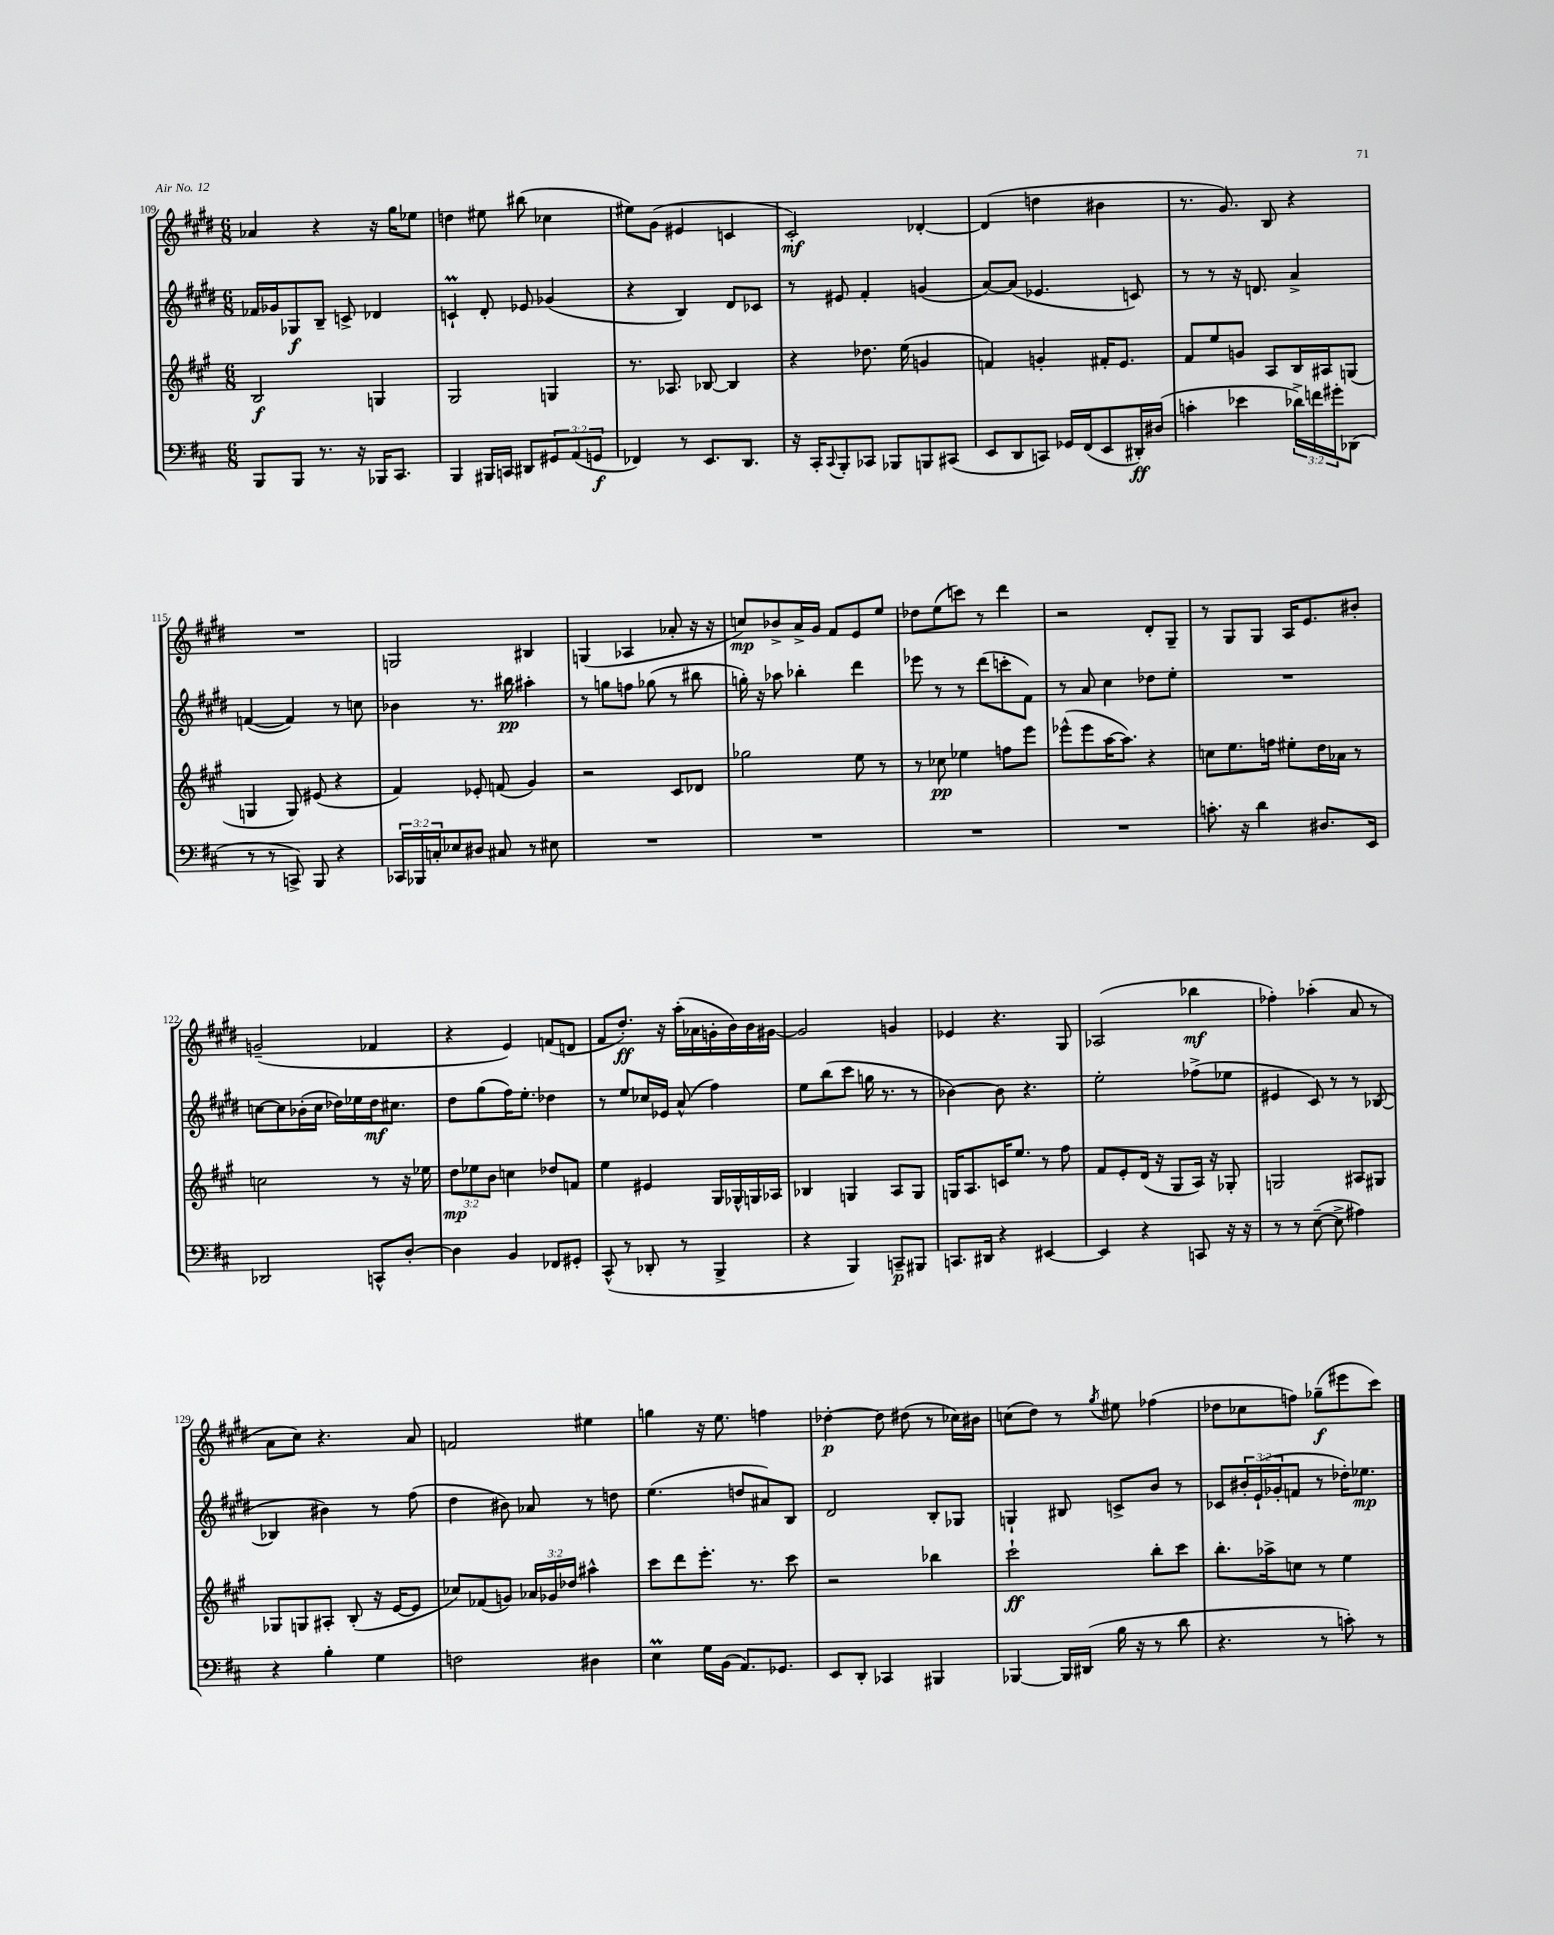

**kern	**dynam	**kern	**dynam	**kern	**dynam	**kern	**dynam
*part4	*part4	*part3	*part3	*part2	*part2	*part1	*part1
*staff4	*staff4	*staff3	*staff3	*staff2	*staff2	*staff1	*staff1
*clefF4	*	*clefG2	*	*clefG2	*	*clefG2	*
*k[f#c#]	*	*k[f#c#g#]	*	*k[f#c#g#d#]	*	*k[f#c#g#d#]	*
*M6/8	*	*M6/8	*	*M6/8	*	*M6/8	*
=109	=109	=109	=109	=109	=109	=109	=109
8BBB/L	.	2B/	f	16f-X/LL	.	4a-X/	.
.	.	.	.	16g-X/J	.	.	.
8BBB/J	.	.	.	8G-X/	f	.	.
8.r	.	.	.	8B~/J	.	4r	.
.	.	.	.	8cn^/	.	.	.
16r	.	.	.	.	.	.	.
16BBB-X/KL	.	4Gn/	.	4d-X/	.	16r	.
8.CC#/J	.	.	.	.	.	16gg#\KL	.
.	.	.	.	.	.	8ee-X\J	.
=110	=110	=110	=110	=110	=110	=110	=110
4BBB/	.	2G#/	.	4cnM`/	.	4ddn\	.
16BBB#X/LL	.	.	.	8d#'/	.	8ee#X\	.
16CCn/JJ	.	.	.	.	.	.	.
8DD#X/L	.	.	.	8e-X/	.	(8bb#X\	.
12GG#X/	.	4Gn/	.	(4g-X/	.	4cc-X\	.
(12AA/	.	.	.	.	.	.	.
12GGn/J	f	.	.	.	.	.	.
=111	=111	=111	=111	=111	=111	=111	=111
4FF-X/)	.	8.r	.	4r	.	8ee#X\L)	.
.	.	.	.	.	.	(8g#\J	.
.	.	8.A-X/	.	.	.	.	.
8r	.	.	.	4B/)	.	4e#X/	.
8.EE/L	.	[8B-X/	.	.	.	.	.
.	.	4B-/]	.	8d#/L	.	4cn/	.
8.DD/J	.	.	.	.	.	.	.
.	.	.	.	8c-X/J	.	.	.
=112	=112	=112	=112	=112	=112	=112	=112
16r	.	4r	.	8r	.	2c#'/)	mf
16CC#'/KL	.	.	.	.	.	.	.
8qqCC#/	.	.	.	.	.	.	.
8BBB'/	.	.	.	8e#X/	.	.	.
8CC-X/J	.	8.dd-X\	.	4f#'/	.	.	.
8BBB-X/L	.	.	.	.	.	.	.
.	.	(16ee\	.	.	.	.	.
8BBBn/	.	4gn/	.	(4gn/	.	[4d-X'/	.
(8CC#X/J	.	.	.	.	.	.	.
=113	=113	=113	=113	=113	=113	=113	=113
8EE/L	.	4fn/)	.	[8a/L)	.	(4d-/]	.
8DD/	.	.	.	(8a/J]	.	.	.
8CCn/J)	.	4gn'/	.	4.e-X/	.	4ddn\	.
16GG-X/LL	.	.	.	.	.	.	.
(16FF#/J	.	.	.	.	.	.	.
8EE/	.	16f#X'/KL	.	.	.	4b#X\	.
.	.	8.e/J	.	.	.	.	.
16DD#X'/L)	ff	.	.	8cn/)	.	.	.
(16D#X/JJ	.	.	.	.	.	.	.
=114	=114	=114	=114	=114	=114	=114	=114
4cn'\	.	8f#/L	.	8r	.	8.r	.
.	.	8ee/	.	8r	.	.	.
.	.	.	.	.	.	8.g#/)	.
4e-X\	.	8gn/J	.	16r	.	.	.
.	.	.	.	8.dn/	.	.	.
.	.	8A/L	.	.	.	8B/	.
24d-X^\LL)	.	16B/L	.	4a^/	.	4r	.
24fn\	.	.	.	.	.	.	.
.	.	16A#X/J	.	.	.	.	.
24g#X'\J	.	.	.	.	.	.	.
(8DD-X\J	.	(8Gn/J	.	.	.	.	.
!!LO:LB:g=z
=115	=115	=115	=115	=115	=115	=115	=115
8r	.	4Gn/	.	([4fn/	.	2.r	.
8r	.	.	.	.	.	.	.
8CCn^/)	.	8G/)	.	4f/])	.	.	.
8BBB/	.	(8e#X/	.	.	.	.	.
4r	.	4r	.	8r	.	.	.
.	.	.	.	8ccn\	.	.	.
=116	=116	=116	=116	=116	=116	=116	=116
24CC-X/LL	.	4f#/)	.	4b-X\	.	2Gn/	.
24BBB-X/	.	.	.	.	.	.	.
24Cn'/J	.	.	.	.	.	.	.
8E-X/	.	.	.	.	.	.	.
8D#X/J	.	8e-X'/	.	8.r	.	.	.
8C#X/	.	(8fn/	.	.	.	.	.
.	.	.	.	16bb#X\	pp	.	.
8r	.	4g#/)	.	4aa#X'\	.	4B#X/	.
8E#X\	.	.	.	.	.	.	.
=117	=117	=117	=117	=117	=117	=117	=117
2.r	.	2r	.	8r	.	(4Gn/	.
.	.	.	.	8ggn\L	.	.	.
.	.	.	.	8ffn\J	.	4A-X/	.
.	.	.	.	(8gg-X\	.	.	.
.	.	8c#/L	.	8r	.	8a-X'/	.
.	.	8d-X/J	.	8bb#X\	.	16r	.
.	.	.	.	.	.	16r	.
=118	=118	=118	=118	=118	=118	=118	=118
2.r	.	2gg-X\	.	16ggn'\)	.	8ccn/L)	mp
.	.	.	.	16r	.	.	.
.	.	.	.	8aa-X\	.	8b-X^/	.
.	.	.	.	4bb-X'\	.	16a^/L	.
.	.	.	.	.	.	16g#/JJ	.
.	.	.	.	.	.	8f#/L	.
.	.	8ee\	.	4ddd#\	.	8e/	.
.	.	8r	.	.	.	8ee/J	.
=119	=119	=119	=119	=119	=119	=119	=119
2.r	.	8r	.	8eee-X\	.	8dd-X\L	.
.	.	8cc-X\	pp	8r	.	(8ee\	.
.	.	4ee-X\	.	8r	.	8cccn\J)	.
.	.	.	.	(8ddd#\L	.	8r	.
.	.	8ffn\L	.	8cccn'\	.	4ddd#\	.
.	.	8eee\J	.	8f#\J)	.	.	.
=120	=120	=120	=120	=120	=120	=120	=120
2.r	.	(8eee-X^^\L	.	8r	.	2r	.
.	.	8eee-\	.	8a/	.	.	.
.	.	[16aa\K	.	4cc#\	.	.	.
.	.	8.aa\J])	.	.	.	.	.
.	.	4r	.	8dd-X\L	.	8d#'/L	.
.	.	.	.	8ee'\J	.	8G#~/J	.
=121	=121	=121	=121	=121	=121	=121	=121
8.cn'\	.	8ccn\L	.	2.r	.	8r	.
.	.	8.ee\	.	.	.	8G#/L	.
16r	.	.	.	.	.	.	.
4d\	.	.	.	.	.	8G#/J	.
.	.	16ffn\Jk	.	.	.	.	.
.	.	8ee#X'\L	.	.	.	16A/KL	.
.	.	.	.	.	.	8.e/	.
8.D#X/L	.	16dd\L	.	.	.	.	.
.	.	16a-X\JJ	.	.	.	.	.
.	.	8r	.	.	.	8b#X'/J	.
16EE/Jk	.	.	.	.	.	.	.
!!LO:LB:g=z
=122	=122	=122	=122	=122	=122	=122	=122
2DD-X/	.	2ccn\	.	[8ccn\L	.	(2gn~/	.
.	.	.	.	8cc\]	.	.	.
.	.	.	.	(16b-X'\L	.	.	.
.	.	.	.	16cc\JJ	.	.	.
.	.	.	.	16dd-X\LL)	.	.	.
.	.	.	.	16ee-X\	.	.	.
8CCn^^/L	.	8r	.	16dd-\J	mf	4f-X/	.
.	.	.	.	8.cc#X\J	.	.	.
[8D'/J	.	16r	.	.	.	.	.
.	.	16ee-X\	.	.	.	.	.
=123	=123	=123	=123	=123	=123	=123	=123
4D\]	.	12dd\L	mp	8dd#\L	.	4r	.
.	.	12ee-X\	.	.	.	.	.
.	.	.	.	(8gg#\	.	.	.
.	.	12b\J	.	.	.	.	.
4BB/	.	4ccn\	.	16ff#\K)	.	4e/)	.
.	.	.	.	8.ee'\J	.	.	.
8FF-X/L	.	8dd-X/L	.	4dd-X\	.	(8fn/L	.
8GG#X'/J	.	8fn/J	.	.	.	8dn/J	.
=124	=124	=124	=124	=124	=124	=124	=124
(8CC#^^/	.	4ee\	.	8r	.	8f#/L	.
8r	.	.	.	8ee/L	.	8.dd#'/J)	ff
8DD-X'/	.	4e#X/	.	16cc-X/L	.	.	.
.	.	.	.	16e-X/JJ	.	16r	.
8r	.	.	.	(8a^^/	.	(16aa'\LL	.
.	.	.	.	.	.	16a-X\	.
4BBB^/	.	16G#/LL	.	4ff#\)	.	16gn'\	.
.	.	16G-X^^/	.	.	.	16b\)	.
.	.	16Gn/	.	.	.	16b\	.
.	.	16A-X/JJ	.	.	.	[16g#X\JJ	.
=125	=125	=125	=125	=125	=125	=125	=125
4r	.	4B-X/	.	8ee\L	.	2g#/]	.
.	.	.	.	(8bb\	.	.	.
4BBB/)	.	4Gn/	.	8ccc#\J	.	.	.
.	.	.	.	16ggn\	.	.	.
.	.	.	.	8.r	.	.	.
8CCn~/L	p	8A/L	.	.	.	4gn/	.
8BBB#X/J	.	8G/J	.	8r	.	.	.
=126	=126	=126	=126	=126	=126	=126	=126
8.CCn/L	.	16Gn/KL	.	[4b-X\)	.	4e-X/	.
.	.	8.A/	.	.	.	.	.
16DD#X/Jk	.	.	.	.	.	.	.
4r	.	16cn/K	.	8b-\]	.	4.r	.
.	.	8.ee/J	.	.	.	.	.
.	.	.	.	4.r	.	.	.
[4EE#X/	.	8r	.	.	.	.	.
.	.	8ff#\	.	.	.	8G#/	.
=127	=127	=127	=127	=127	=127	=127	=127
4EE#/]	.	8f#/L	.	2ee'\	.	(2A-X/	.
.	.	8e'/	.	.	.	.	.
4r	.	(16d/Jk	.	.	.	.	.
.	.	16r	.	.	.	.	.
.	.	8G#/L	.	.	.	.	.
8CCn/	.	16A/Jk)	.	(8ff-X^\L	.	4bb-X\	mf
.	.	16r	.	.	.	.	.
16r	.	8G-X'/	.	8ee-X\J	.	.	.
16r	.	.	.	.	.	.	.
=128	=128	=128	=128	=128	=128	=128	=128
8r	.	2Gn/	.	4e#X/	.	4ff-X'\)	.
8r	.	.	.	.	.	.	.
([8E~\	.	.	.	8c#/)	.	(4aa-X'\	.
8E^\]	.	.	.	8r	.	.	.
4A#X\)	.	8A#X/L	.	8r	.	8a/	.
.	.	8G#X/J	.	([8B-X/	.	8r	.
!!LO:LB:g=z
=129	=129	=129	=129	=129	=129	=129	=129
4r	.	8G-X/L	.	4B-X/]	.	8a\L	.
.	.	8Gn/	.	.	.	8cc#\J)	.
4B'\	.	8A#X'/J	.	4b#X\)	.	4.r	.
.	.	(8B'/	.	.	.	.	.
4G\	.	16r	.	8r	.	.	.
.	.	[16e/KL	.	.	.	.	.
.	.	8e/J]	.	(8ff#\	.	8a/	.
=130	=130	=130	=130	=130	=130	=130	=130
2Fn\	.	8cc-X/L)	.	4dd#\	.	2fn/	.
.	.	(8f-X/	.	.	.	.	.
.	.	8gn/J)	.	8b#X\)	.	.	.
.	.	24a-X/LL	.	8a-X/	.	.	.
.	.	24g-X/	.	.	.	.	.
.	.	24dd-X/JJ	.	.	.	.	.
4D#X\	.	4aa#X^^\	.	8r	.	4ee#X\	.
.	.	.	.	8ddn\	.	.	.
=131	=131	=131	=131	=131	=131	=131	=131
4EM\	.	8ccc#\L	.	(4.ee\	.	4ggn\	.
.	.	8ddd\	.	.	.	.	.
16G\LL	.	8.eee'\J	.	.	.	16r	.
(16BB\JJ	.	.	.	.	.	8.ee\	.
8.AA/L)	.	.	.	8ddn/L	.	.	.
.	.	8.r	.	.	.	.	.
.	.	.	.	8a#X/)	.	4ffn\	.
8.GG-X/J	.	.	.	.	.	.	.
.	.	8ccc#\	.	8B/J	.	.	.
=132	=132	=132	=132	=132	=132	=132	=132
8EE/L	.	2r	.	2d#/	.	[4dd-X'\	p
8DD'/J	.	.	.	.	.	.	.
4CC-X/	.	.	.	.	.	8dd-\]	.
.	.	.	.	.	.	(8dd#X\	.
4BBB#X/	.	4bb-X\	.	8B'/L	.	8r	.
.	.	.	.	8G-X/J	.	16cc-X\LL)	.
.	.	.	.	.	.	16b#X\JJ	.
=133	=133	=133	=133	=133	=133	=133	=133
[4BBB-X/	.	2ccc#`\	ff	4Gn`/	.	(8ccn\L	.
.	.	.	.	.	.	8dd#\J)	.
16BBB-/LL]	.	.	.	8B#X/	.	8r	.
(16DD#X/JJ	.	.	.	.	.	.	.
.	.	.	.	.	.	8qgg#/	.
16B\	.	.	.	8cn^/L	.	8ee#X\	.
16r	.	.	.	.	.	.	.
8r	.	8bb'\L	.	8b/J	.	(4ff-X\	.
8d\	.	8ccc#\J	.	8r	.	.	.
=134	=134	=134	=134	=134	=134	=134	=134
4.r	.	8.bb'\L	.	8c-X/L	.	8dd-X\L	.
.	.	.	.	24b#X'/L	.	8cc-X\	.
.	.	.	.	(24e`/	.	.	.
.	.	16aa-X^\k	.	.	.	.	.
.	.	.	.	24g-X'/J	.	.	.
.	.	8ccn\J	.	8fn/J	.	8ffn\J)	.
8r	.	8r	.	8r	.	(8gg-X~\L	f
8cn'\)	.	4ee\	.	16dd-X'\KL)	.	8eee#X\	.
.	.	.	.	8.ee-X\J	mp	.	.
8r	.	.	.	.	.	8ccc#\J)	.
==	==	==	==	==	==	==	==
*-	*-	*-	*-	*-	*-	*-	*-
